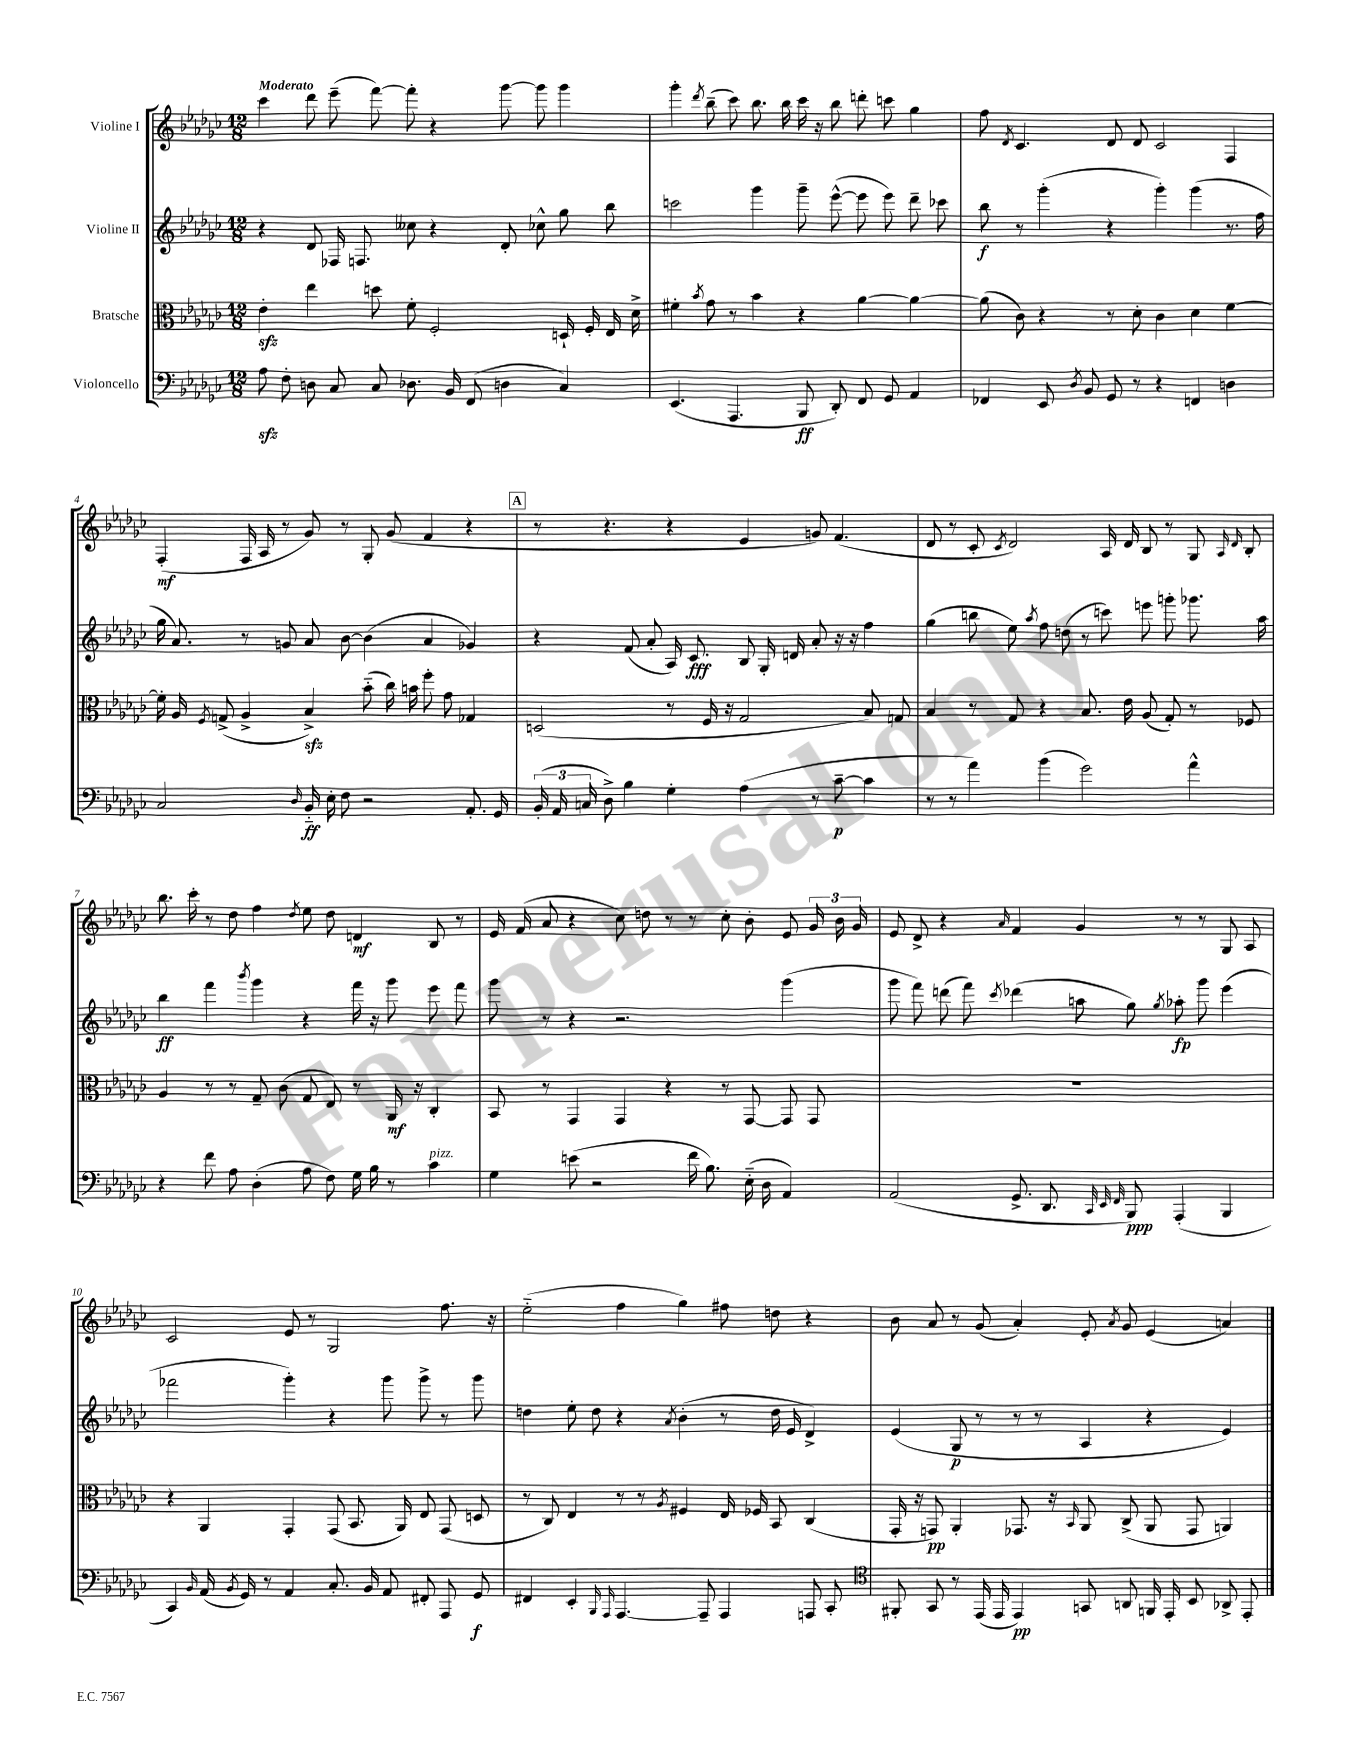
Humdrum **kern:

**kern	**dynam	**kern	**dynam	**kern	**dynam	**kern	**dynam
*part4	*part4	*part3	*part3	*part2	*part2	*part1	*part1
*staff4	*staff4	*staff3	*staff3	*staff2	*staff2	*staff1	*staff1
*I"Violoncello	*	*I"Bratsche	*	*I"Violine II	*	*I"Violine I	*
*clefF4	*	*clefC3	*	*clefG2	*	*clefG2	*
*k[b-e-a-d-g-c-]	*	*k[b-e-a-d-g-c-]	*	*k[b-e-a-d-g-c-]	*	*k[b-e-a-d-g-c-]	*
*M12/8	*	*M12/8	*	*M12/8	*	*M12/8	*
=1	=1	=1	=1	=1	=1	=1	=1
!	!	!	!	!	!	!LO:TX:a:B:t=Moderato	!
8A-zz\	.	4e-zz'\	.	4r	.	4ccc-\	.
8F'\	.	.	.	.	.	.	.
8Dn\	.	4ee-\	.	8d-/	.	8ddd-\	.
8C-/	.	.	.	16F-X/	.	(8eee-~\	.
.	.	.	.	8.Fn/	.	.	.
8C-/	.	8ddn\	.	.	.	[8fff\)	.
8.D-X\	.	8f'\	.	8cc--X\	.	8fff'\]	.
.	.	2F'/	.	4r	.	4r	.
16BB-/	.	.	.	.	.	.	.
(8FF/	.	.	.	.	.	.	.
4Dn\	.	.	.	8d-'/	.	[8ggg-\	.
.	.	.	.	8cc-X^^\	.	8ggg-\]	.
4C-/)	.	16Dn`/	.	8gg-\	.	4ggg-\	.
.	.	16F'/	.	.	.	.	.
.	.	16E-/	.	8bb-\	.	.	.
.	.	16d-^\	.	.	.	.	.
=2	=2	=2	=2	=2	=2	=2	=2
(4.EE-/	.	4f#X'\	.	2cccn\	.	4ggg-'\	.
.	.	8qb-/	.	.	.	8qddd-/	.
.	.	8g-\	.	.	.	(8bb-~\	.
4.AAA-/	.	8r	.	.	.	8ccc-\)	.
.	.	4b-\	.	4ggg-\	.	8.bb-\	.
.	.	.	.	.	.	16bb-\	.
8BBB-/	ff	4r	.	8ggg-~\	.	16ccc-\	.
.	.	.	.	.	.	16r	.
8DD-'/)	.	.	.	([8eee-^^\	.	8bb-\	.
8FF/	.	[4a-\	.	8eee-\]	.	8dddn'\	.
8GG-/	.	.	.	8eee-\)	.	8cccn\	.
4AA-/	.	4a-\_	.	8ddd-~\	.	4gg-\	.
.	.	.	.	8ccc-X\	.	.	.
=3	=3	=3	=3	=3	=3	=3	=3
4FF-X/	.	(8a-\]	.	8bb-\	f	8ff\	.
.	.	.	.	.	.	8qd-/	.
.	.	8c-\)	.	8r	.	4.c-/	.
8EE-/	.	4r	.	(4ggg-'\	.	.	.
8qD-/	.	.	.	.	.	.	.
8BB-/	.	.	.	.	.	.	.
8GG-/	.	8r	.	4r	.	8d-/	.
8r	.	8d-'\	.	.	.	8d-/	.
4r	.	4c-\	.	4ggg-'\)	.	2c-/	.
4FFn/	.	4d-\	.	(4ggg-\	.	.	.
4Dn\	.	[4f\	.	8.r	.	4F/	.
.	.	.	.	16ff\	.	.	.
!!LO:LB:g=z
=4	=4	=4	=4	=4	=4	=4	=4
2C-/	.	16f'\]	.	16gg-\	.	(4F'/	mf
.	.	16A-/	.	8.a-/)	.	.	.
.	.	8qF/	.	.	.	.	.
.	.	(8Gn^/	.	.	.	.	.
.	.	4A-^/	.	8r	.	16F/	.
.	.	.	.	.	.	16A-/	.
.	.	.	.	8gn/	.	8r	.
16qqD-/	.	.	.	.	.	.	.
16BB-/	ff	4B-zz^/)	.	8a-/	.	8g-/)	.
16E-'\	.	.	.	.	.	.	.
8F\	.	.	.	[8b-\	.	8r	.
2r	.	(8b-\	.	(4b-\]	.	8G-'/	.
.	.	16cc-\)	.	.	.	(8g-/	.
.	.	16bn\	.	.	.	.	.
.	.	8ff'\	.	4a-/	.	4f/	.
.	.	8g-\	.	.	.	.	.
8.AA-'/	.	4G-X/	.	4g-X/)	.	4r	.
16GG-/	.	.	.	.	.	.	.
!!LO:REH:place=s1:t=A
=5	=5	=5	=5	=5	=5	=5	=5
(24BB-'/	.	(2Dn/	.	4r	.	8r	.
24AA-/	.	.	.	.	.	.	.
24Cn/	.	.	.	.	.	.	.
8D-^\)	.	.	.	.	.	4.r	.
4B-\	.	.	.	(8f/	.	.	.
.	.	.	.	8a-'/	.	.	.
4G-'\	.	8r	.	16A-/)	.	4r	.
.	.	.	.	8.c-/	fff	.	.
.	.	16F/	.	.	.	.	.
.	.	16r	.	.	.	.	.
(4A-\	.	2G-/	.	8B-/	.	4e-/	.
.	.	.	.	16G-'/	.	.	.
.	.	.	.	16dn/	.	.	.
8r	.	.	.	8a-'/	.	8gn/)	.
[8c-~\	p	.	.	16r	.	(4.f/	.
.	.	.	.	16r	.	.	.
4c-\]	.	8B-/)	.	4ff\	.	.	.
.	.	8Gn/	.	.	.	.	.
=6	=6	=6	=6	=6	=6	=6	=6
8r	.	4B-/	.	(4gg-\	.	8d-/	.
8r	.	.	.	.	.	8r	.
4a-\)	.	8r	.	8bbn\	.	8c-'/	.
.	.	.	.	.	.	8qc-/	.
.	.	8G-/	.	8ee-\)	.	2d-/)	.
.	.	.	.	8qaa-/	.	.	.
(4b-\	.	4r	.	8ff\	.	.	.
.	.	.	.	(8ddn\	.	.	.
2g-\)	.	8.B-/	.	8r	.	.	.
.	.	.	.	8cccn\)	.	16A-/	.
.	.	16e-\	.	.	.	16d-/	.
.	.	(8A-/	.	8eeen\	.	8B-/	.
.	.	8G-'/)	.	8gggn'\	.	8r	.
4a-^^\	.	8r	.	8.ggg-X\	.	8G-/	.
.	.	.	.	.	.	16qqA-/	.
.	.	.	.	.	.	16qqd-/	.
.	.	8F-X/	.	.	.	8B-'/	.
.	.	.	.	16aa-\	.	.	.
!!LO:LB:g=z
=7	=7	=7	=7	=7	=7	=7	=7
4r	.	4A-/	.	4bb-\	ff	8.bb-\	.
.	.	.	.	.	.	16ccc-'\	.
8f\	.	8r	.	4fff\	.	8r	.
8A-\	.	8r	.	.	.	8dd-\	.
.	.	.	.	8qbbb-/	.	.	.
(4D-'\	.	8G-~/	.	4ggg-\	.	4ff\	.
.	.	(8c-\	.	.	.	.	.
.	.	.	.	.	.	8qdd-/	.
8A-\	.	8G-/	.	4r	.	8ee-\	.
8F\)	.	8E-/)	.	.	.	8dd-\	.
16G-\	.	8r	.	16fff\	.	4dn/	mf
16B-\	.	.	.	16r	.	.	.
8r	.	16AA-/	mf	8ggg-\	.	.	.
.	.	16r	.	.	.	.	.
!LO:TX:a:i:t=pizz.	!	!	!	!	!	!	!
4c-\	.	4C-'/	.	8eee-\	.	8B-/	.
.	.	.	.	8fff\	.	8r	.
=8	=8	=8	=8	=8	=8	=8	=8
4G-\	.	8BB-/	.	8ggg-\	.	16e-/	.
.	.	.	.	.	.	(16f/	.
.	.	8r	.	8r	.	8a-/	.
(8en\	.	4GG-/	.	4r	.	4r	.
2r	.	.	.	.	.	.	.
.	.	4GG-/	.	2.r	.	8cc-\)	.
.	.	.	.	.	.	8ddn\	.
.	.	4r	.	.	.	8r	.
16f\	.	.	.	.	.	8r	.
8.B-\)	.	.	.	.	.	.	.
.	.	8r	.	.	.	8cc-'\	.
(16E-\	.	[8GG-/	.	.	.	8b-'\	.
16D-\	.	.	.	.	.	.	.
4AA-/)	.	8GG-/]	.	(4ggg-\	.	8e-/	.
.	.	8GG-/	.	.	.	24g-/	.
.	.	.	.	.	.	24b-\	.
.	.	.	.	.	.	24g-/	.
=9	=9	=9	=9	=9	=9	=9	=9
(2AA-/	.	1.r	.	8ggg-\	.	8e-/	.
.	.	.	.	8fff\)	.	8d-^/	.
.	.	.	.	(8dddn\	.	4r	.
.	.	.	.	8fff\)	.	.	.
.	.	.	.	8qccc-/	.	16qqa-/	.
8.GG-^/	.	.	.	(4ddd-X\	.	4f/	.
8.DD-/	.	.	.	.	.	.	.
.	.	.	.	8aan\	.	4g-/	.
32qqCC-/	.	.	.	.	.	.	.
32qqEE-/	.	.	.	.	.	.	.
32qqFF/	.	.	.	.	.	.	.
8BBB-/)	ppp	.	.	8gg-\)	.	.	.
.	.	.	.	8qgg-/	.	.	.
(4AAA-'/	.	.	.	8aa-X'\	fp	8r	.
.	.	.	.	8ggg-\	.	8r	.
4BBB-/	.	.	.	(4eee-\	.	8G-/	.
.	.	.	.	.	.	8A-/	.
!!LO:LB:g=z
=10	=10	=10	=10	=10	=10	=10	=10
4CC-/)	.	4r	.	2fff-X\	.	2c-/	.
16qqBB-/	.	.	.	.	.	.	.
(16AA-/	.	4AA-/	.	.	.	.	.
8qBB-/	.	.	.	.	.	.	.
16GG-/)	.	.	.	.	.	.	.
8r	.	.	.	.	.	.	.
4AA-/	.	4GG-'/	.	4ggg-'\)	.	8e-/	.
.	.	.	.	.	.	8r	.
8.C-'/	.	(8GG-/	.	4r	.	2G-/	.
.	.	8.BB-/	.	.	.	.	.
16BB-/	.	.	.	.	.	.	.
8AA-/	.	.	.	8ggg-\	.	.	.
.	.	16AA-/)	.	.	.	.	.
8FF#X'/	.	8E-/	.	8ggg-^\	.	.	.
8AAA-/	.	(8GG-/	.	8r	.	8.ff\	.
8GG-/	f	8Dn/	.	8ggg-\	.	.	.
.	.	.	.	.	.	16r	.
=11	=11	=11	=11	=11	=11	=11	=11
4FF#X/	.	8r	.	4ddn\	.	(2ee-\	.
.	.	8C-/)	.	.	.	.	.
4EE-'/	.	4E-/	.	8ee-'\	.	.	.
.	.	.	.	8dd\	.	.	.
16qqBBB-/	.	.	.	.	.	.	.
16qqAAA-/	.	.	.	.	.	.	.
[4.AAA-/	.	8r	.	4r	.	4ff\	.
.	.	8r	.	.	.	.	.
.	.	8qA-/	.	8qa-/	.	.	.
.	.	4F#X/	.	(4b-'\	.	4gg-\)	.
8AAA-~/]	.	.	.	.	.	.	.
4AAA-/	.	16E-/	.	8r	.	8ff#X\	.
.	.	16F-X/	.	.	.	.	.
.	.	8BB-/	.	16dd\	.	8ddn\	.
.	.	.	.	16e-/	.	.	.
8AAAn/	.	(4C-/	.	4d-^/)	.	4r	.
8CC-'/	.	.	.	.	.	.	.
=12	=12	=12	=12	=12	=12	=12	=12
*clefC4	*	*	*	*	*	*	*
8FF#X'/	.	16GG-'/	.	(4e-/	.	8b-\	.
.	.	16r	.	.	.	.	.
8GG-/	.	8GGn/)	pp	.	.	8a-/	.
8r	.	4AA-'/	.	8G-/	p	8r	.
(16EE-/	.	.	.	8r	.	(8g-/	.
16EE-/	.	.	.	.	.	.	.
4EE-/)	pp	8.GG-X/	.	8r	.	4a-'/)	.
.	.	.	.	8r	.	.	.
.	.	16r	.	.	.	.	.
.	.	16qqBB-/	.	.	.	.	.
8GGn/	.	8AA-/	.	4A-/	.	8e-'/	.
.	.	.	.	.	.	8qa-/	.
8AAn/	.	(8C-^/	.	.	.	8g-/	.
16FFn/	.	8AA-/	.	4r	.	(4e-/	.
16EE-'/	.	.	.	.	.	.	.
8BB-/	.	8GG-/	.	.	.	.	.
8AA-X^/	.	4AAn/)	.	4e-/)	.	4an/)	.
8EE-'/	.	.	.	.	.	.	.
==	==	==	==	==	==	==	==
*-	*-	*-	*-	*-	*-	*-	*-
